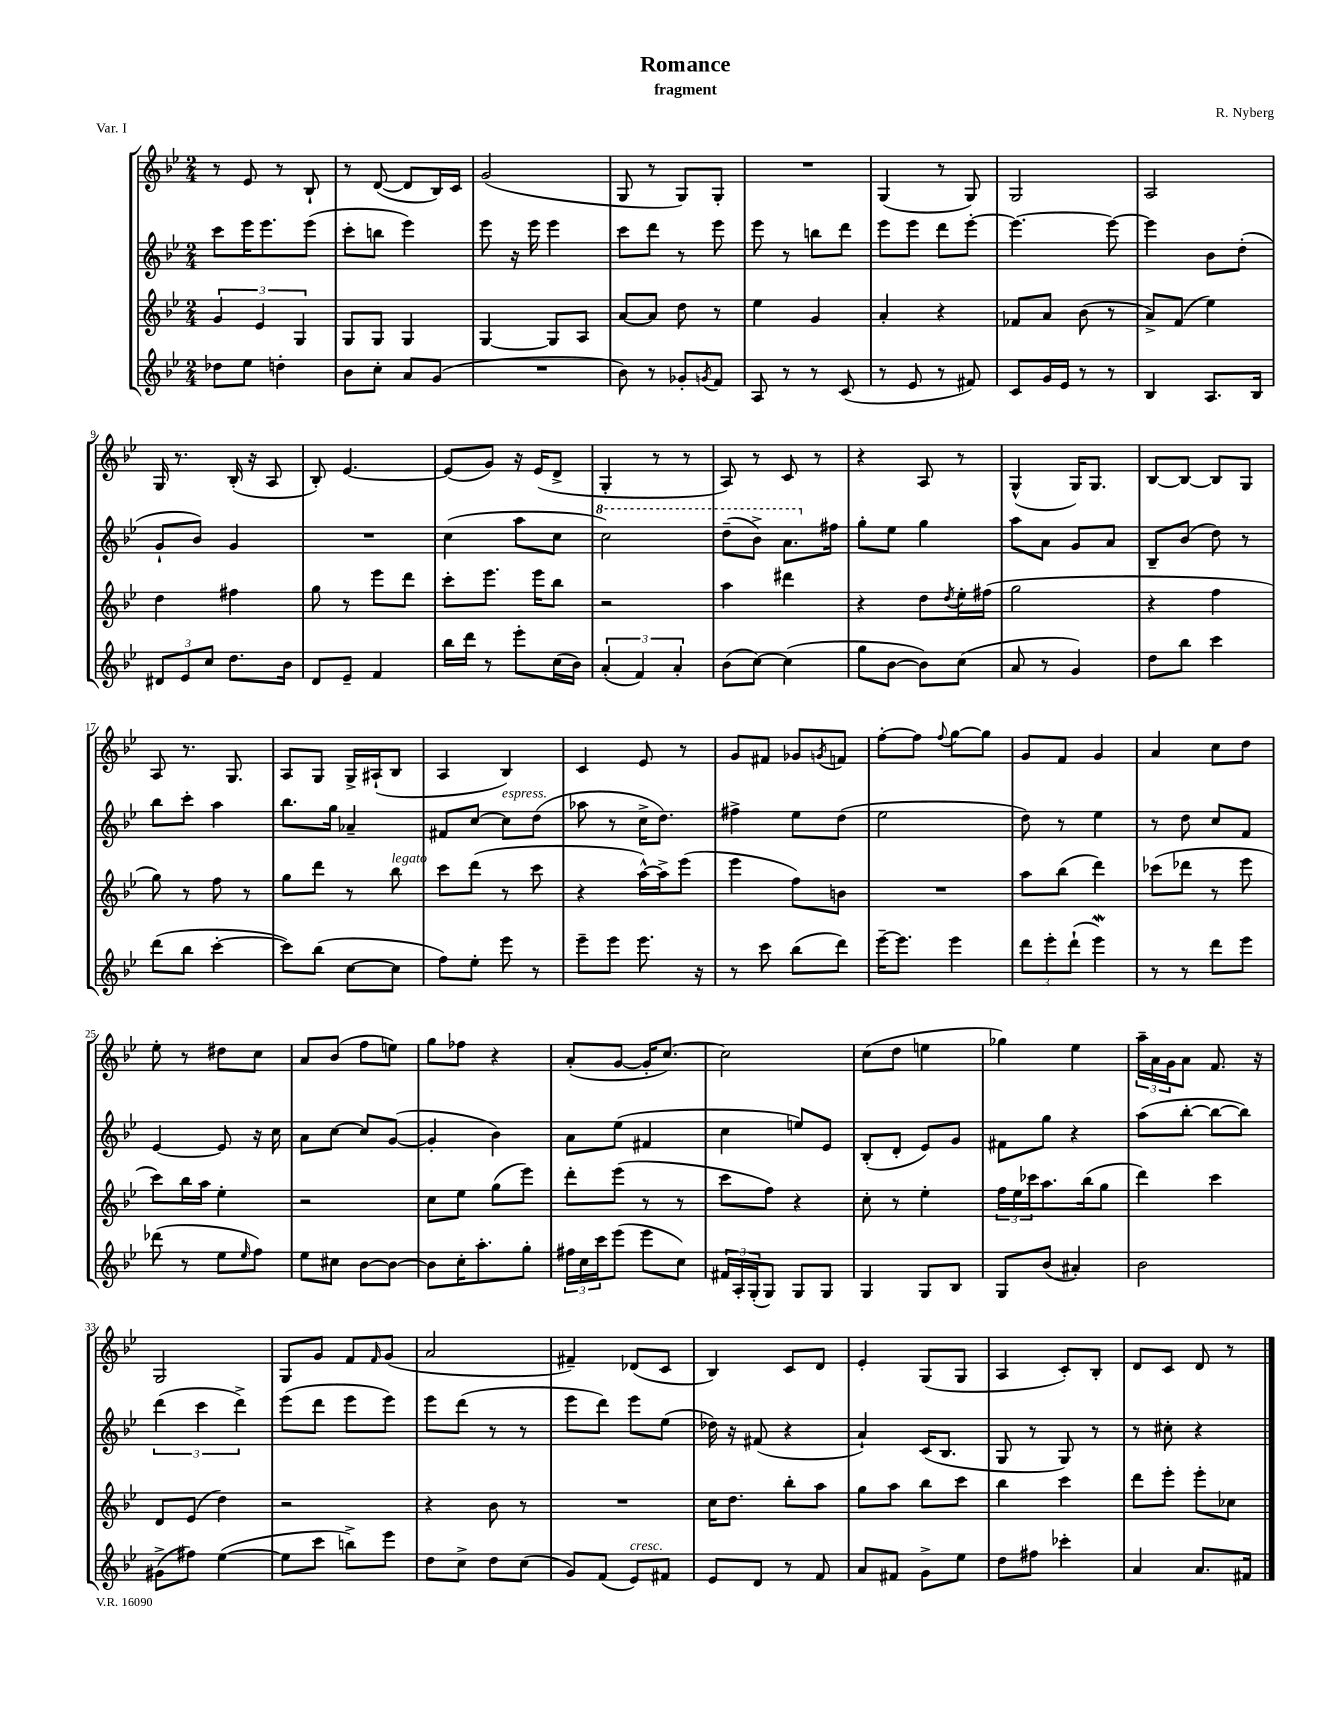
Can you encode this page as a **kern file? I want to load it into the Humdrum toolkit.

**kern	**kern	**kern	**kern
*staff4	*staff3	*staff2	*staff1
*clefG2	*clefG2	*clefG2	*clefG2
*k[b-e-]	*k[b-e-]	*k[b-e-]	*k[b-e-]
*M2/4	*M2/4	*M2/4	*M2/4
8dd-	6g	8ccc	8r
8ee-	.	16eee-	8e-
.	6e-	.	.
.	.	8.eee-	.
4dd'	.	.	8r
.	6G	.	.
.	.	(8eee-	8B-`
=	=	=	=
8b-	8G	8ccc'	8r
8cc'	8G	8bb	([8d
8a	4G	4eee-)	8d]
(8g	.	.	16B-)
.	.	.	16c
=	=	=	=
2r	[4G	8eee-	(2g
.	.	16r	.
.	.	16eee-	.
.	8G]	4eee-	.
.	8A	.	.
=	=	=	=
8b-)	[8a	8ccc	8G
8r	8a]	8ddd	8r
8g-'	8dd	8r	8G)
8qg	.	.	.
8f	8r	8eee-	8G'
=	=	=	=
8A	4ee-	8eee-	2r
8r	.	8r	.
8r	4g	8bb	.
(8c	.	8ddd	.
=	=	=	=
8r	4a'	8eee-	(4G
8e-	.	8eee-	.
8r	4r	8ddd	8r
8f#)	.	[8eee-'	8G)
=	=	=	=
8c	8f-	4.eee-_	2G
16g	8a	.	.
16e-	.	.	.
8r	(8b-	.	.
8r	8r	8eee-_	.
=	=	=	=
4B-	8a^)	4eee-]	2A
.	(8f	.	.
8.A	4ee-)	8b-	.
.	.	(8dd'	.
16B-	.	.	.
=	=	=	=
12d#	4dd	8g`	16G
.	.	.	8.r
12e-	.	.	.
.	.	8b-)	.
12cc	.	.	.
8.dd	4ff#	4g	(16B-'
.	.	.	16r
.	.	.	8A
16b-	.	.	.
=	=	=	=
8d	8gg	2r	8B-')
8e-~	8r	.	[4.e-
4f	8eee-	.	.
.	8ddd	.	.
=	=	=	=
16bb-	8ccc'	(4cc	(8e-]
16ddd	.	.	.
8r	8.eee-	.	8g)
8eee-'	.	8aa	16r
.	16eee-	.	(16e-
(16cc	8bb-	8cc	8d^
16b-)	.	.	.
=	=	=	=
(6a'	2r	2ccc)	4G'
6f)	.	.	.
.	.	.	8r
6a'	.	.	.
.	.	.	8r
=	=	=	=
(8b-	4aa	(8ddd~	8A)
[8cc)	.	8bb-^)	8r
(4cc]	4ddd#	8.aa	8c
.	.	.	8r
.	.	16ff#	.
=	=	=	=
8gg	4r	8gg'	4r
[8b-	.	8ee-	.
8b-])	8dd	4gg	8A
.	8qdd	.	.
(8cc	16ee-'	.	8r
.	(16ff#	.	.
=	=	=	=
8a	2gg	8aa	(4G^^
8r	.	8a	.
4g)	.	8g	16G)
.	.	.	8.G
.	.	8a	.
=	=	=	=
8dd	4r	8B-~	[8B-
8bb-	.	(8b-	8B-_
4ccc	4ff	8dd)	8B-]
.	.	8r	8G
=	=	=	=
(8ddd	8gg)	8bb-	8A
8bb-	8r	8ccc'	8.r
[4ccc'	8ff	4aa	.
.	.	.	8.G
.	8r	.	.
=	=	=	=
8ccc])	8gg	8.bb-	8A
(8bb-	8ddd	.	8G
.	.	16gg	.
[8cc	8r	4a-~	16G^
.	.	.	(16A#`
8cc]	8bb-	.	8B-
=	=	=	=
8ff)	8ccc	8f#	4A
8ee-'	(8ddd	[8cc	.
8eee-	8r	8cc]	4B-)
8r	8ccc	(8dd	.
=	=	=	=
8eee-~	4r	8aa-	4c
8eee-	.	8r	.
8.eee-	[16aa^^)	16cc^	8e-
.	16aa^]	8.dd)	.
.	(8eee-	.	8r
16r	.	.	.
=	=	=	=
8r	4eee-	4ff#^	8g
8ccc	.	.	8f#
(8bb-	8ff)	8ee-	8g-
.	.	.	8qg
8ddd)	8b	(8dd	8f
=	=	=	=
[16eee-~	2r	2ee-	[8ff'
8.eee-]	.	.	.
.	.	.	8ff]
.	.	.	8qqff
4eee-	.	.	[8gg
.	.	.	8gg]
=	=	=	=
12ddd	8aa	8dd)	8g
12eee-'	.	.	.
.	(8bb-	8r	8f
(12ddd`	.	.	.
4eee-)	4ddd)	4ee-	4g
=	=	=	=
8r	(8ccc-	8r	4a
8r	8ddd-	8dd	.
8ddd	8r	8cc	8cc
8eee-	8eee-	8f	8dd
=	=	=	=
(8ddd-	8ccc)	[4e-	8ee-'
8r	16bb-	.	8r
.	16aa	.	.
8ee-	4ee-'	8e-]	8dd#
16qqee-	.	.	.
8ff)	.	16r	8cc
.	.	16cc	.
=	=	=	=
8ee-	2r	8a	8a
8cc#	.	[8cc	(8b-
[8b-	.	8cc]	8ff
8b-_	.	([8g	8ee)
=	=	=	=
8b-]	8cc	4g']	8gg
16cc'	8ee-	.	8ff-
8.aa'	.	.	.
.	(8gg	4b-)	4r
8gg'	8eee-)	.	.
=	=	=	=
24ff#	8ddd'	8a	(8a'
24cc	.	.	.
24ccc	.	.	.
(8eee-	(8eee-	(8ee-	[8g
8eee-	8r	4f#	16g']
.	.	.	[8.cc)
8cc)	8r	.	.
=	=	=	=
24f#	8ccc	4cc	2cc]
24A'	.	.	.
(24G'	.	.	.
8G)	8ff)	.	.
8G	4r	8ee)	.
8G	.	8e-	.
=	=	=	=
4G	8cc'	(8B-'	(8cc
.	8r	8d'	8dd
8G	4ee-'	8e-)	4ee
8B-	.	8g	.
=	=	=	=
8G	24ff	8f#	4gg-)
.	24ee-	.	.
.	24ccc-	.	.
(8b-	8.aa	8gg	.
4a#')	.	4r	4ee-
.	(16bb-	.	.
.	8gg	.	.
=	=	=	=
2b-	4ddd)	(8aa	24aa~
.	.	.	24a
.	.	.	24g
.	.	[8bb-'	8a
.	4ccc	8bb-_	8.f
.	.	8bb-])	.
.	.	.	16r
=	=	=	=
(8g#^	8d	(6ddd	2G
8ff#)	(8e-	.	.
.	.	6ccc	.
([4ee-	4dd)	.	.
.	.	6ddd^)	.
=	=	=	=
8ee-]	2r	(8eee-	8G
8ccc	.	8ddd	8g
8bb^)	.	8eee-	8f
.	.	.	16qqf
8eee-	.	8eee-)	(8g
=	=	=	=
8dd	4r	8eee-	2a
8cc^	.	(8ddd	.
8dd	8b-	8r	.
(8cc	8r	8r	.
=	=	=	=
8g)	2r	8eee-	4f#~)
(8f	.	8ddd)	.
8e-)	.	8eee-	(8d-
8f#	.	(8ee-	8c
=	=	=	=
8e-	16cc	16dd-)	4B-)
.	8.dd	16r	.
8d	.	(8f#	.
8r	8bb-'	4r	8c
8f	8aa	.	8d
=	=	=	=
8a	8gg	4a`)	4e-'
8f#	8aa	.	.
8g^	8bb-	(16c	(8G
.	.	8.B-	.
8ee-	8ccc	.	8G
=	=	=	=
8dd	4bb-	8G	4A
8ff#	.	8r	.
4ccc-'	4ccc	8G)	8c')
.	.	8r	8B-'
=	=	=	=
4a	8ddd	8r	8d
.	8eee-'	8cc#'	8c
8.a	8eee-'	4r	8d
.	8cc-	.	8r
16f#	.	.	.
==	==	==	==
*-	*-	*-	*-
